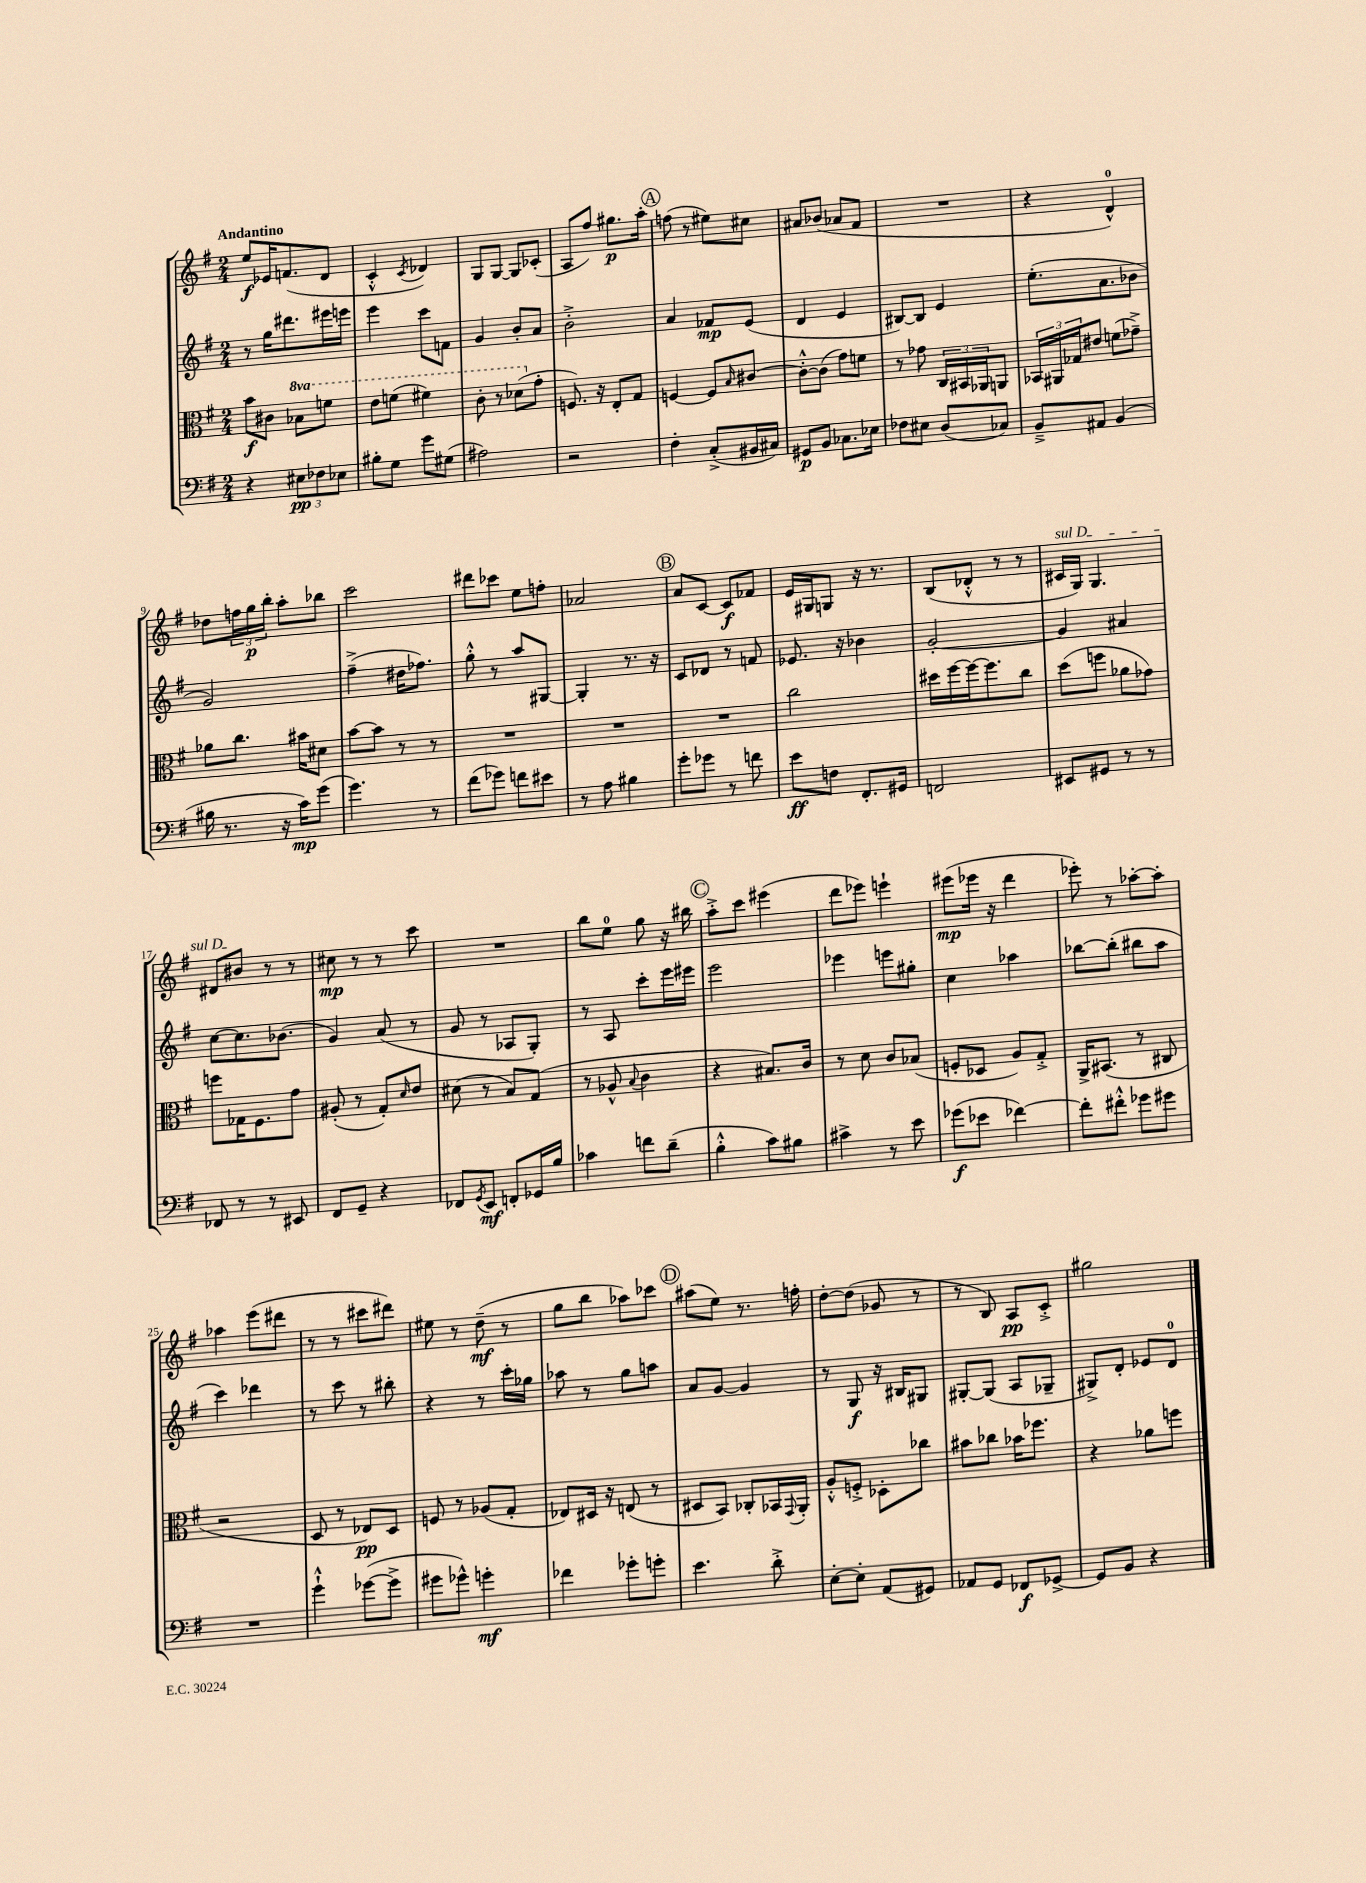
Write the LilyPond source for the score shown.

<<
\new StaffGroup <<
\new Staff = "s0" {
    \clef treble \key g \major \numericTimeSignature \time 2/4 \tempo "Andantino"
    e''8\f ees'16 f'8.( d'8 |
    c'4-.-^ \acciaccatura { c'8 } des'4) |
    g8 g8~ g8 ces'8-.( |
    a8 fis''8) gis''8.\p a''16-. |
    \mark \markup { \circle "A" } f''8( r8 eis''8) cis''8 |
    ais'8 bes'8( aes'8 fis'8 |
    R2 |
    r4 d'4-0-^) |
    des''8 \tuplet 3/2 { f''16 g''16\p b''16-. } a''8-. bes''8 |
    c'''2 |
    dis'''8 ces'''8 e''8 f''8-. |
    aes'2 |
    \mark \markup { \circle "B" } a'8 c'8~ c'8\f fes'8 |
    e'16 gis16 g8 r16 r8. |
    b8( des'8-.-^ r8 r8 |
    \once \override TextSpanner.bound-details.left.text = \markup { \italic "sul D" } cis'16\startTextSpan g16) g4. |
    dis'8 bis'8\stopTextSpan r8 r8 |
    cis''8\mp r8 r8 c'''8 |
    R2 |
    b''8 e''8-0 g''8 r16 bis''16 |
    \mark \markup { \circle "C" } a''8-.-> c'''8 eis'''4( |
    d'''8 ees'''8) e'''4-! |
    eis'''8\mp( ees'''16 r16 d'''4 |
    ees'''8-.) r8 aes''8~-. aes''8-. |
    aes''4 e'''8( dis'''8 |
    r8 r8 cis'''8 dis'''8) |
    eis''8 r8 d''8--\mf( r8 |
    g''8 b''8 aes''8) ces'''8 |
    \mark \markup { \circle "D" } ais''8( e''8) r8. f''16-. |
    d''8~-. d''8( ges'8 r8 |
    r8 b8) a8\pp c'8-.-> |
    gis''2 \bar "|." |
}
\new Staff = "s1" {
    \clef treble \key g \major \numericTimeSignature \time 2/4
    r8 g''16 dis'''8. eis'''16 e'''16 |
    e'''4 c'''8 f'8 |
    g'4 b'8-. a'8 |
    b'2-.-> |
    \mark \markup { \circle "A" } a'4 fes'8\mp e'8( |
    d'4 e'4 |
    bis8~) bis8 e'4 |
    e''8.-.( a'8. bes'8 |
    g'2) |
    fis''4--->( dis''16 fes''8.) |
    g''8-.-^ r8 a''8 gis8~ |
    gis4-. r8. r16 |
    \mark \markup { \circle "B" } c'8 des'8 r8 f'8 |
    ees'8. r16 bes'4 |
    g'2~-. |
    g'4 ais'4 |
    c''8~ c''8. bes'8.( |
    g'4) a'8( r8 |
    g'8 r8 aes8 g8-.) |
    r8 a8 c'''8-. e'''16 eis'''16 |
    \mark \markup { \circle "C" } e'''2 |
    ees'''4 e'''8 gis''8-. |
    c''4 aes''4 |
    bes''8~ bes''8-.( bis''8 a''8 |
    c'''4) des'''4 |
    r8 c'''8 r8 bis''8-. |
    r4 r8 c'''16-. ges''16 |
    aes''8 r8 g''8 a''8 |
    \mark \markup { \circle "D" } a'8 g'8~ g'4 |
    r8 g8\f r16 bis16 gis8 |
    gis8~-. gis8( a8 ges8-- |
    gis8->) d'8-. ees'8 d'8-0 \bar "|." |
}
\new Staff = "s2" {
    \clef alto \key g \major \numericTimeSignature \time 2/4 \set Staff.ottavationMarkups = #ottavation-simple-ordinals
    b'8\f cis'8 \ottava #1 bes'8 f''8 |
    e''8 f''8( fis''4) |
    c''8-. r8 des''8( \ottava #0 g'8-. |
    f8.) r16 e8-. g8 |
    \mark \markup { \circle "A" } f4~ f8 \grace { b16 } cis'8~ |
    cis'8~-.-^ cis'8( g'8) f'8 |
    r8 ges'8 \tuplet 3/2 { c16 bis,16 aes,16 } a,8 |
    \tuplet 3/2 { bes,16 ais,16 ges16 } eis'8 f'8( ges'8--->) |
    aes'8 c''8. bis'16 dis'8 |
    b'8~ b'8 r8 r8 |
    R2 |
    R2 |
    \mark \markup { \circle "B" } R2 |
    c''2 |
    dis''16 fis''16~ fis''16~ fis''8. c''8 |
    d''8( f''8 aes'8 ges'8) |
    f''8 ges16 fis8. g'8 |
    ais8-.( r8 g8-.) \grace { d'16 } e'8 |
    dis'8( r8 b8) g8( |
    r8 aes8-^ \appoggiatura { b8 } c'4 |
    \mark \markup { \circle "C" } r4 bis8.) c'16 |
    r8 d'8 c'8 bes8( |
    f8-. des8 a8) g8-.-> |
    a,16-> bis,8.( r8 cis8 |
    r2 |
    d8 r8 ees8\pp) d8 |
    f8 r8 aes8( g8-. |
    ees8) dis16 r16 e8( r8 |
    \mark \markup { \circle "D" } dis8 b,8) ces8-. bes,16 \appoggiatura { g,8 } a,16-. |
    a8-.-^ f8-.-> des8-. ces''8 |
    bis'8 ces''8 bes'16 fes''8. |
    r4 aes'8 f''8 \bar "|." |
}
\new Staff = "s3" {
    \clef bass \key g \major \numericTimeSignature \time 2/4
    r4 \tuplet 3/2 { eis8\pp fes8 ees8 } |
    bis8-. g8 g'8 gis8( |
    ais2) |
    r2 |
    \mark \markup { \circle "A" } fis4-. c8-.->( bis,16 cis16) |
    gis,8\p b,8 ces8. ees16 |
    fes8 eis8 d8( ces8) |
    b,8---> ais,8 b,4( |
    bis16 r8. r16 c'16\mp) g'8( |
    g'4.) r8 |
    fis'8( ges'8) f'8 eis'8 |
    r8 a8 bis4 |
    \mark \markup { \circle "B" } g'8-. ges'8 r8 f'8 |
    e'8\ff f8 fis,8.-. gis,16 |
    f,2 |
    eis,8 gis,8 r8 r8 |
    fes,8 r8 r8 eis,8 |
    fis,8 g,8-- r4 |
    fes,8 \acciaccatura { g,8 } e,8\mf f,8-. ges,16 b16 |
    ces'4 f'8 d'8--( |
    \mark \markup { \circle "C" } b4-.-^ c'8) bis8 |
    cis'4-> r8 e'8 |
    ges'8\f( ees'8 fes'4~) |
    fes'8-. fis'8-.-^ ges'8 gis'8 |
    R2 |
    g'4-!-^ ges'8~( ges'8-> |
    gis'8 ges'8-^) g'4-.\mf |
    fes'4 ges'8-. g'8-. |
    \mark \markup { \circle "D" } e'4. d'8-.-> |
    e8~-. e8-. a,8( gis,8) |
    aes,8 g,8 fes,8\f ges,8~-> |
    ges,8 b,8 r4 \bar "|." |
}
>>
>>
